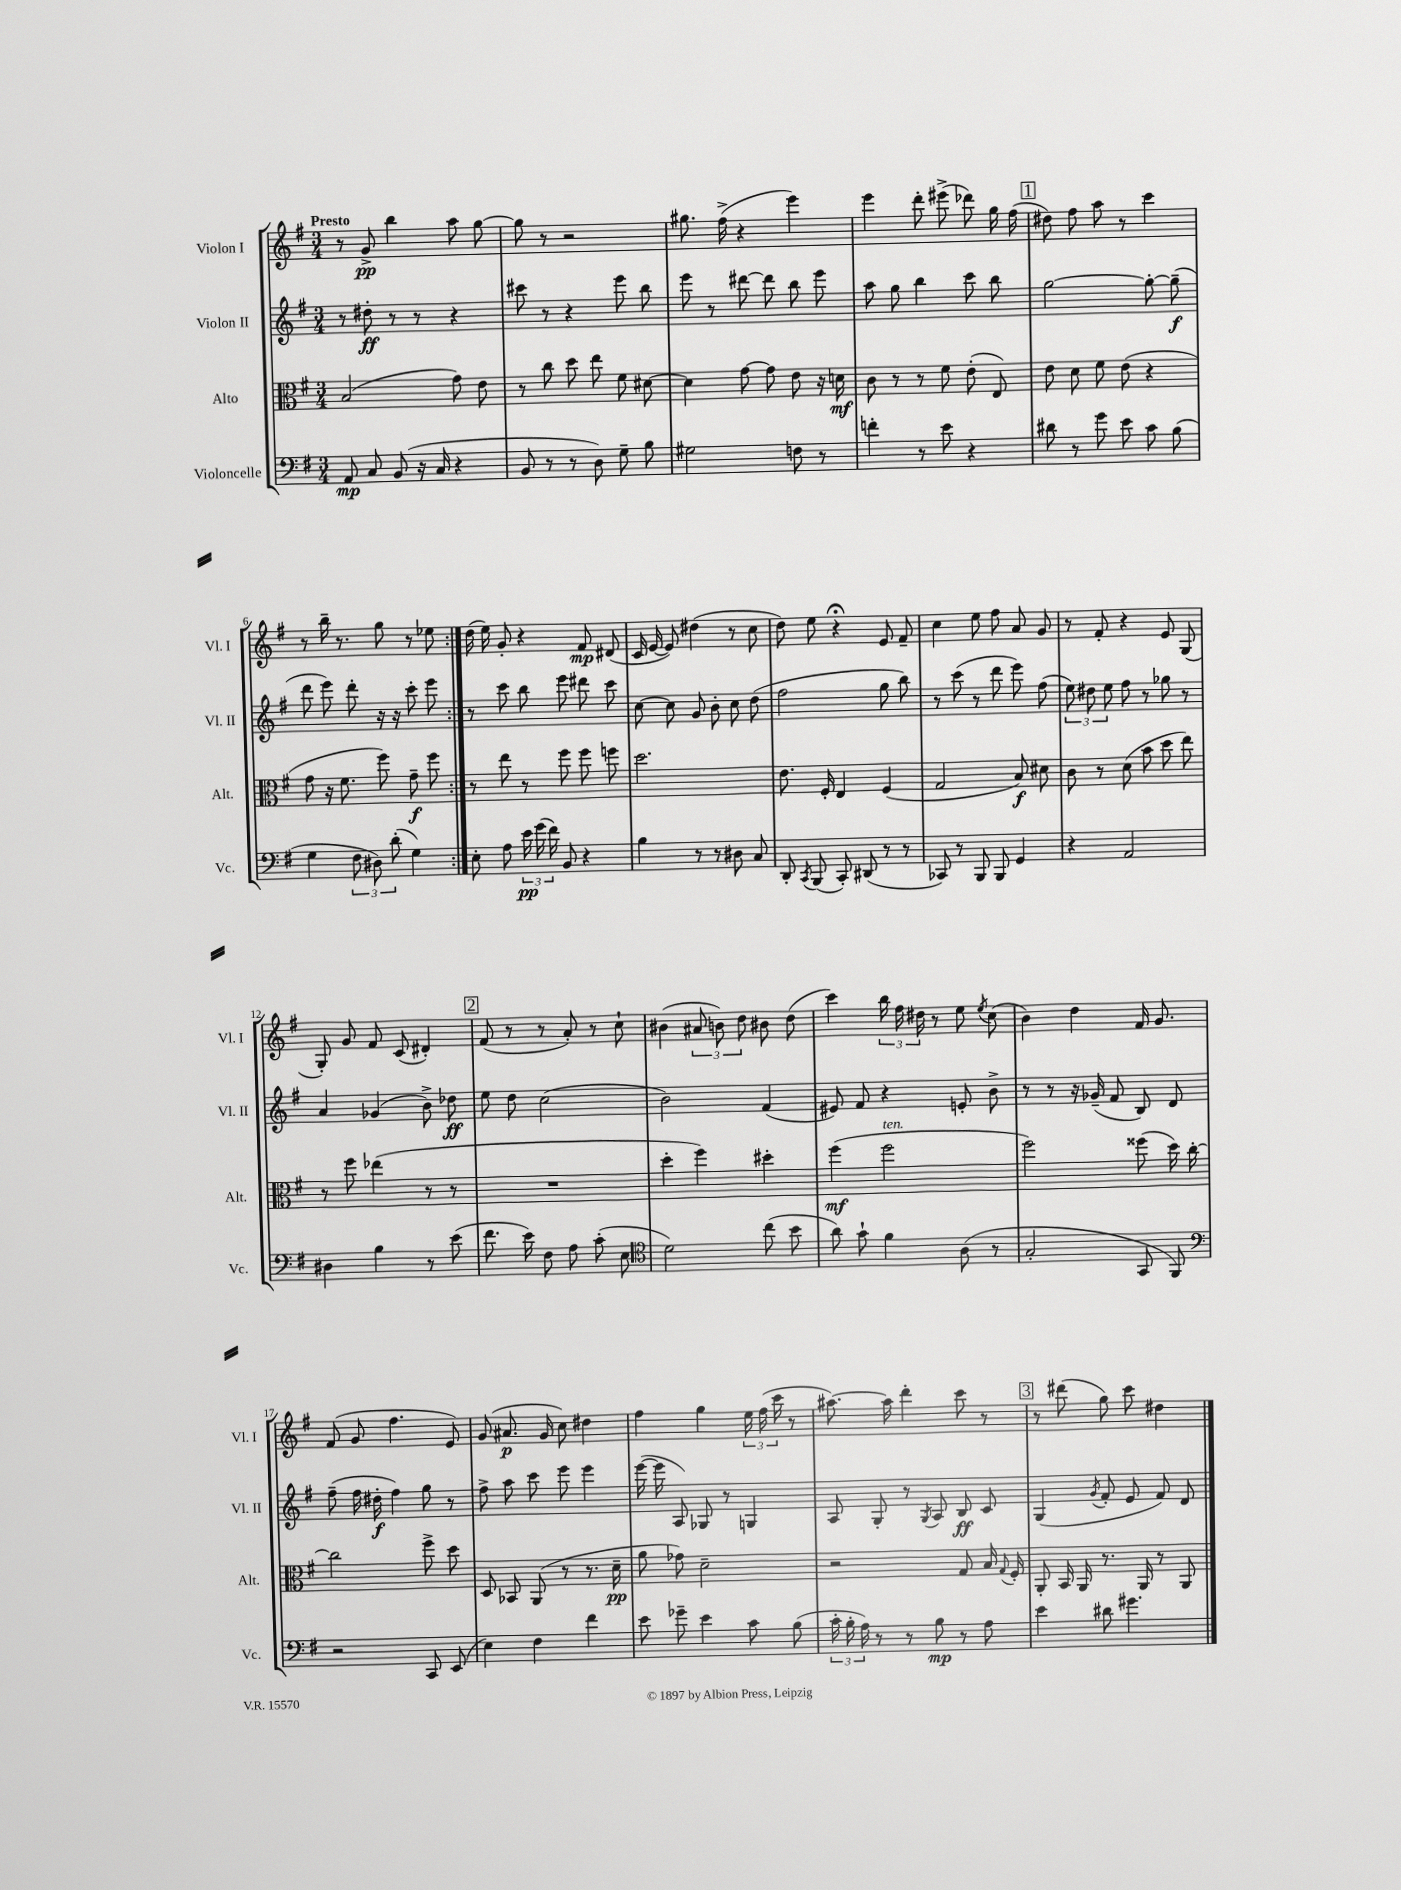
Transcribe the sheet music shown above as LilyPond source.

<<
\new StaffGroup <<
\new Staff = "s0" \with { instrumentName = "Violon I" shortInstrumentName = "Vl. I" } {
    \clef treble \key g \major \numericTimeSignature \time 3/4 \tempo "Presto"
    \autoBeamOff \repeat volta 2 { r8 g'8->\pp b''4 a''8 g''8~ |
    g''8 r8 r2 |
    gis''8. fis''16->( r4 e'''4) |
    e'''4 d'''8-. eis'''8->( des'''8) g''16 fis''16( |
    \mark \markup { \box "1" } dis''8) fis''8 a''8 r8 c'''4 |
    r8 b''16-- r8. g''8 r8 ees''8 | }
    d''16( e''16) g'8-. r4 fis'8\mp dis'8( |
    c'16 e'16~ e'8) dis''4( r8 c''8 |
    d''8) e''8 r4\fermata e'8 fis'8-- |
    c''4 e''8 fis''8 a'8 g'8 |
    r8 fis'8-. r4 e'8 g8( |
    g8-.) g'8 fis'8 c'8( dis'4-.) |
    \mark \markup { \box "2" } fis'8( r8 r8 a'8-.) r8 c''8-! |
    bis'4( \tuplet 3/2 { ais'8 b'8) d''8 } bis'8 d''8( |
    c'''4) \tuplet 3/2 { b''16 fis''16 dis''16 } r8 e''8 \acciaccatura { e''8 } c''8( |
    b'4) d''4 fis'16 g'8. |
    fis'8( g'8 fis''4. e'8) |
    g'8( ais'8.\p g'16 c''8) dis''4 |
    fis''4 g''4 \tuplet 3/2 { e''16 fis''16( c'''16 } r8 |
    ais''8.~) ais''16 d'''4-. c'''8 r8 |
    \mark \markup { \box "3" } r8 dis'''8( g''8) c'''8 dis''4 \bar "|." |
}
\new Staff = "s1" \with { instrumentName = "Violon II" shortInstrumentName = "Vl. II" } {
    \clef treble \key g \major \numericTimeSignature \time 3/4
    \autoBeamOff \repeat volta 2 { r8 dis''8-.\ff r8 r8 r4 |
    cis'''8 r8 r4 e'''8 b''8 |
    e'''8 r8 dis'''8~ dis'''8 b''8 e'''8 |
    a''8 g''8 b''4 c'''8 b''8 |
    \mark \markup { \box "1" } g''2~ g''8~-. g''8--\f( |
    d'''8 e'''8) d'''8-. r16 r16 c'''8-. e'''8 | }
    r8 c'''8 b''8 e'''8 dis'''8 c'''8 |
    c''8~ c''8 g'8 b'8-. c''8 d''8( |
    fis''2 g''8 b''8) |
    r8 c'''8( r8 d'''8 e'''8) fis''8( |
    \tuplet 3/2 { e''8) dis''8 e''8 } fis''8 r8 ges''8 r8 |
    a'4 ges'4( b'8->) des''8\ff |
    \mark \markup { \box "2" } e''8 d''8 c''2( |
    b'2) fis'4( |
    eis'8) fis'8 r4 e'8-. b'8-> |
    r8 r8 r16 ges'16--( fis'8 b8) d'8 |
    fis''8--( fis''16 dis''16-.\f fis''4) g''8 r8 |
    fis''8-> a''8 c'''8 e'''8 e'''4 |
    e'''16~( e'''16 a8) ges8 r8 g4 |
    a8 g8-. r8 \acciaccatura { g8 } a8 b8\ff c'8 |
    \mark \markup { \box "3" } g4( \acciaccatura { g'8 } fis'8-. e'8 fis'8) d'8 \bar "|." |
}
\new Staff = "s2" \with { instrumentName = "Alto" shortInstrumentName = "Alt." } {
    \clef alto \key g \major \numericTimeSignature \time 3/4
    \autoBeamOff \repeat volta 2 { b2( g'8) e'8 |
    r8 c''8 d''8 e''8 fis'8 dis'8~ |
    dis'4 g'8~ g'8 e'8 r16 d'16\mf |
    c'8 r8 r8 fis'8 e'8-.( e8) |
    \mark \markup { \box "1" } e'8 d'8 fis'8 e'8( r4 |
    g'8 r16 fis'8. fis''8) g'8--\f fis''8 | }
    r8 e''8 r8 fis''8 fis''8 f''8 |
    d''2. |
    e'8. fis16-. e4 fis4( |
    g2 b8\f) dis'8 |
    c'8 r8 d'8( b'8 d''8 e''8) |
    r8 fis''8 ees''4( r8 r8 |
    \mark \markup { \box "2" } R2. |
    d''4-. fis''4) dis''4-. |
    fis''4\mf( fis''2^\markup { \italic "ten." } |
    fis''2) fisis''8( d''16) c''16~-. |
    c''2 fis''8-> d''8 |
    d8 bes,8 a,8( r8 r8. d'16--\pp |
    a'8 ges'8) d'2-- |
    r2 g8 b16 \appoggiatura { g8 } fis16-. |
    \mark \markup { \box "3" } a,8-. b,16 a,16 r8. a,16 r8 a,8 \bar "|." |
}
\new Staff = "s3" \with { instrumentName = "Violoncelle" shortInstrumentName = "Vc." } {
    \clef bass \key g \major \numericTimeSignature \time 3/4
    \autoBeamOff \repeat volta 2 { a,8\mp c8 b,8( r16 c16 r4 |
    b,8 r8 r8 d8) g8-- b8 |
    gis2 f8 r8 |
    f'4-. r8 e'8 r4 |
    \mark \markup { \box "1" } dis'8 r8 g'8 e'8 c'8 b8( |
    g4 \tuplet 3/2 { fis8 dis8) d'8-.( } g4) | }
    e8-. a8 \tuplet 3/2 { e'16\pp g'16( fis'16) } b,8 r4 |
    b4 r8 r8 dis8 c8 |
    d,8-. \acciaccatura { c,8 } b,,8( c,8-.) dis,8( r8 r8 |
    ces,8) r8 b,,8 b,,8 g,4 |
    r4 a,2 |
    dis4 b4 r8 e'8( |
    \mark \markup { \box "2" } fis'8. e'16) fis8 a8 c'8-.( e8 |
    \clef tenor d'2) c''8( b'8 |
    a'8) g'8-! fis'4 a8( r8 |
    g2-. g,8 fis,8) |
    \clef bass r2 c,8 e,8( |
    e4) fis4 fis'4 |
    e'8 ges'8-- e'4 c'8 b8( |
    \tuplet 3/2 { c'16-. b16-. a16) } r8 r8 b8\mp r8 a8 |
    \mark \markup { \box "3" } e'4 dis'8 gis'4. \bar "|." |
}
>>
>>
